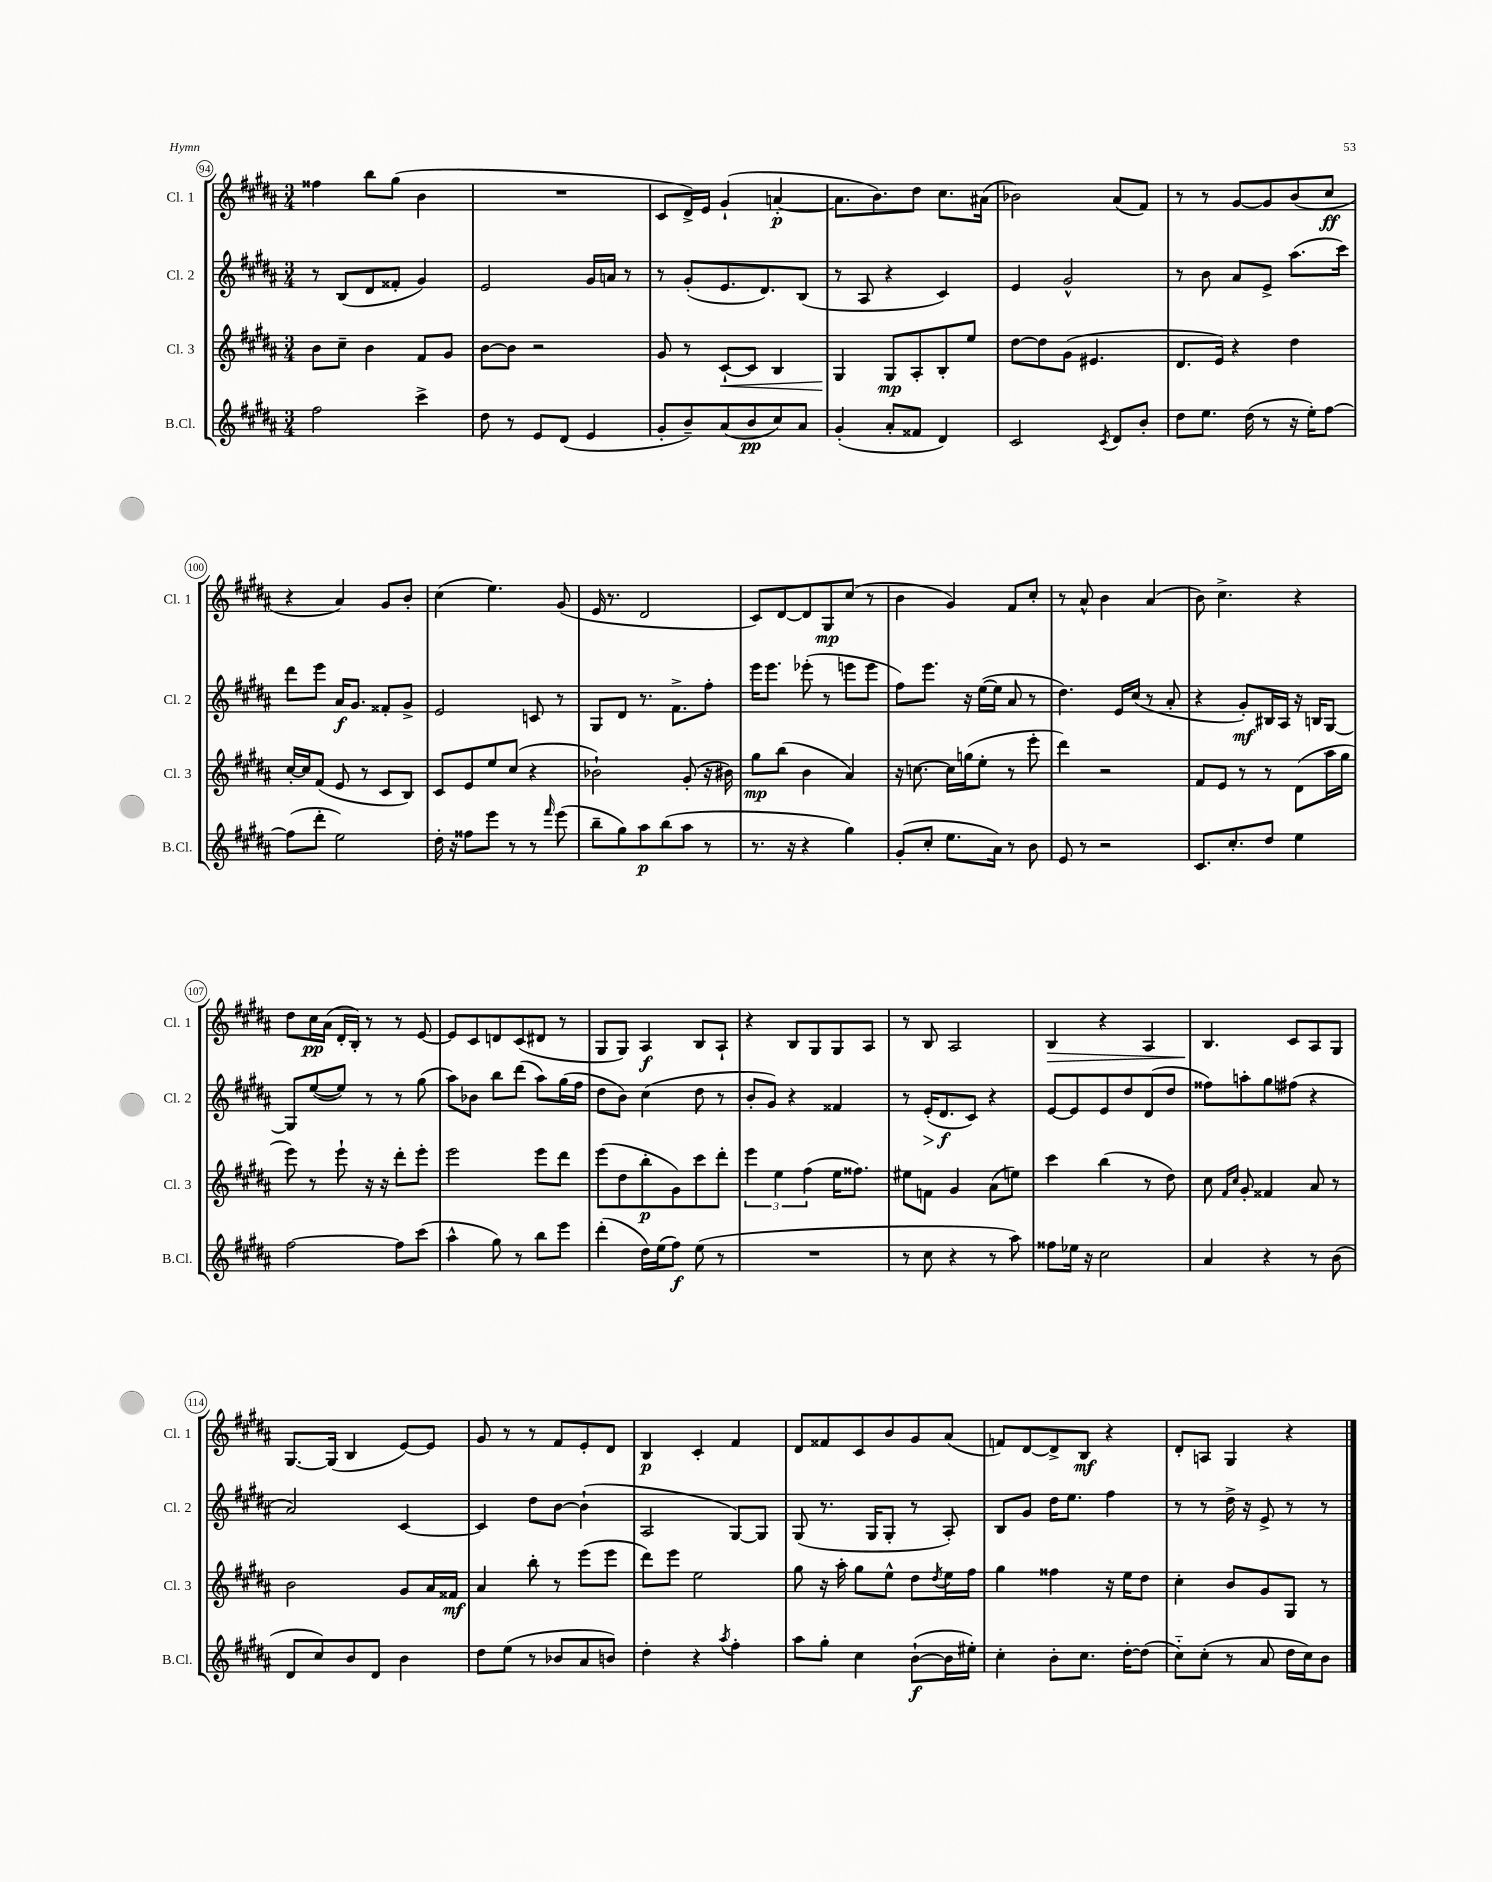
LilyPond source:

<<
\new StaffGroup <<
\new Staff = "s0" \with { instrumentName = "Cl. 1" shortInstrumentName = "Cl. 1" } {
    \clef treble \key b \major \numericTimeSignature \time 3/4
    fisis''4 b''8 gis''8( b'4 |
    R2. |
    cis'8 dis'16->) e'16 gis'4-!( a'4~-.\p |
    a'8. b'8.) dis''8 cis''8. ais'16( |
    bes'2) ais'8( fis'8) |
    r8 r8 gis'8~ gis'8 b'8( cis''8\ff |
    r4 ais'4) gis'8 b'8-. |
    cis''4( e''4.) gis'8( |
    e'16 r8. dis'2 |
    cis'8) dis'8~ dis'8 gis8\mp cis''8( r8 |
    b'4 gis'4) fis'8 cis''8-. |
    r8 ais'8-^ b'4 ais'4( |
    b'8) cis''4.-> r4 |
    dis''8 cis''16\pp ais'16( dis'16-. b16-.) r8 r8 e'8~ |
    e'8 cis'8 d'8 cis'8( dis'8 r8 |
    gis8 gis8) ais4\f b8 ais8-! |
    r4 b8 gis8 gis8 ais8 |
    r8 b8 ais2 |
    b4\> r4 ais4 |
    b4.\! cis'8 ais8 gis8 |
    gis8.~ gis16( b4 e'8~) e'8 |
    gis'8 r8 r8 fis'8 e'8-. dis'8 |
    b4\p cis'4-. fis'4 |
    dis'8 fisis'8 cis'8 b'8 gis'8 ais'8( |
    f'8) dis'8~ dis'8-> b8\mf r4 |
    dis'8-. a8 gis4 r4 \bar "|." |
}
\new Staff = "s1" \with { instrumentName = "Cl. 2" shortInstrumentName = "Cl. 2" } {
    \clef treble \key b \major \numericTimeSignature \time 3/4
    r8 b8( dis'8 fisis'8-. gis'4) |
    e'2 gis'16 a'16 r8 |
    r8 gis'8-.( e'8. dis'8.) b8( |
    r8 ais8 r4 cis'4) |
    e'4 gis'2-^ |
    r8 b'8 ais'8 e'8-> ais''8.( cis'''16) |
    dis'''8 e'''8 ais'16\f gis'8. fisis'8-. gis'8-> |
    e'2 c'8 r8 |
    gis8 dis'8 r8. fis'8.-> fis''8-. |
    e'''16 e'''8. ees'''8-.( r8 e'''8 e'''8 |
    fis''8) e'''8. r16 e''16~( e''16 ais'8 r8 |
    dis''4.) e'16 cis''16( r8 ais'8-. |
    r4 gis'8-.\mf) bis16 ais16 r16 b16 gis8~ |
    gis8 e''8~( e''8) r8 r8 gis''8( |
    ais''8) bes'8 b''8 dis'''8( ais''8) gis''16( fis''16 |
    dis''8 b'8) cis''4( dis''8 r8 |
    b'8-. gis'8) r4 fisis'4 |
    r8 e'16-.\>( dis'8.\f\! cis'8) r4 |
    e'8~ e'8 e'8 dis''8 dis'8( dis''8 |
    fisis''8) a''8-. gis''8 fis''8( r4 |
    ais'2) cis'4~ |
    cis'4 dis''8 b'8~ b'4-!( |
    ais2 gis8~) gis8 |
    gis8( r8. gis16 gis8-. r8 ais8-.) |
    b8 gis'8 dis''16 e''8. fis''4 |
    r8 r8 dis''16-> r16 e'8-> r8 r8 \bar "|." |
}
\new Staff = "s2" \with { instrumentName = "Cl. 3" shortInstrumentName = "Cl. 3" } {
    \clef treble \key b \major \numericTimeSignature \time 3/4
    b'8 cis''8-- b'4 fis'8 gis'8 |
    b'8~ b'8 r2 |
    gis'8 r8 cis'8~-!\< cis'8 b4 |
    gis4\! gis8\mp ais8-. b8-. e''8 |
    dis''8~ dis''8 gis'8( eis'4. |
    dis'8. e'16) r4 dis''4 |
    cis''16~-. cis''16 fis'8( e'8 r8 cis'8 b8) |
    cis'8 e'8 e''8 cis''8( r4 |
    bes'2-!) gis'8-.( r16 bis'16) |
    gis''8\mp b''8( b'4 ais'4) |
    r16 c''8.~ c''16 g''16( e''8-. r8 e'''8-. |
    dis'''4) r2 |
    fis'8 e'8 r8 r8 dis'8( ais''16 gis''16 |
    e'''8) r8 e'''8-! r16 r16 dis'''8-. e'''8-. |
    e'''2 e'''8 dis'''8 |
    e'''8( dis''8 b''8-.\p gis'8) cis'''8 dis'''8-. |
    \tuplet 3/2 { e'''4 e''4 fis''4( } e''16 fisis''8.) |
    eis''8 f'8 gis'4 ais'8( e''8) |
    cis'''4 b''4( r8 dis''8) |
    cis''8 \grace { fis'16 cis''16 } gis'8-. fisis'4 ais'8 r8 |
    b'2 gis'8 ais'16 fisis'16\mf |
    ais'4 b''8-. r8 e'''8( e'''8 |
    dis'''8) e'''8 e''2 |
    gis''8 r16 ais''16-. gis''8 e''8-^ dis''8 \acciaccatura { dis''8 } e''16 fis''16 |
    gis''4 fisis''4 r16 e''16 dis''8 |
    cis''4-. b'8 gis'8 gis8 r8 \bar "|." |
}
\new Staff = "s3" \with { instrumentName = "B.Cl." shortInstrumentName = "B.Cl." } {
    \clef treble \key b \major \numericTimeSignature \time 3/4
    fis''2 cis'''4-> |
    dis''8 r8 e'8 dis'8( e'4 |
    gis'8-. b'8--) ais'8( b'8\pp cis''8) ais'8 |
    gis'4-.( ais'8-. fisis'8 dis'4) |
    cis'2 \acciaccatura { cis'8 } dis'8 b'8-. |
    dis''8 e''8. dis''16( r8 r16 e''16-.) fis''8~ |
    fis''8( dis'''8-. e''2) |
    dis''16-. r16 fisis''8 e'''8 r8 r8 \grace { fis'''16 } e'''8( |
    b''8-- gis''8) ais''8\p b''8( ais''8 r8 |
    r8. r16 r4 gis''4) |
    gis'8-.( cis''8-. e''8. ais'16) r8 b'8 |
    e'8 r8 r2 |
    cis'8. cis''8.-. dis''8 e''4 |
    fis''2~ fis''8 cis'''8( |
    ais''4-^ gis''8) r8 b''8 e'''8 |
    dis'''4-.( dis''16) e''16( fis''8\f) e''8( r8 |
    R2. |
    r8 cis''8 r4 r8 ais''8) |
    fisis''8 ees''16 r16 cis''2 |
    ais'4 r4 r8 b'8( |
    dis'8 cis''8) b'8 dis'8 b'4 |
    dis''8 e''8( r8 bes'8 ais'8 b'8) |
    dis''4-. r4 \acciaccatura { ais''8 } fis''4-. |
    ais''8 gis''8-. cis''4 b'8~-!\f( b'16 eis''16-.) |
    cis''4-. b'8-. cis''8. dis''16~-. dis''8( |
    cis''8-_) cis''8-.( r8 ais'8 dis''16 cis''16) b'8 \bar "|." |
}
>>
>>
\layout { \context { \Score currentBarNumber = #94 \override BarNumber.stencil = #(make-stencil-circler 0.1 0.3 ly:text-interface::print) } }
